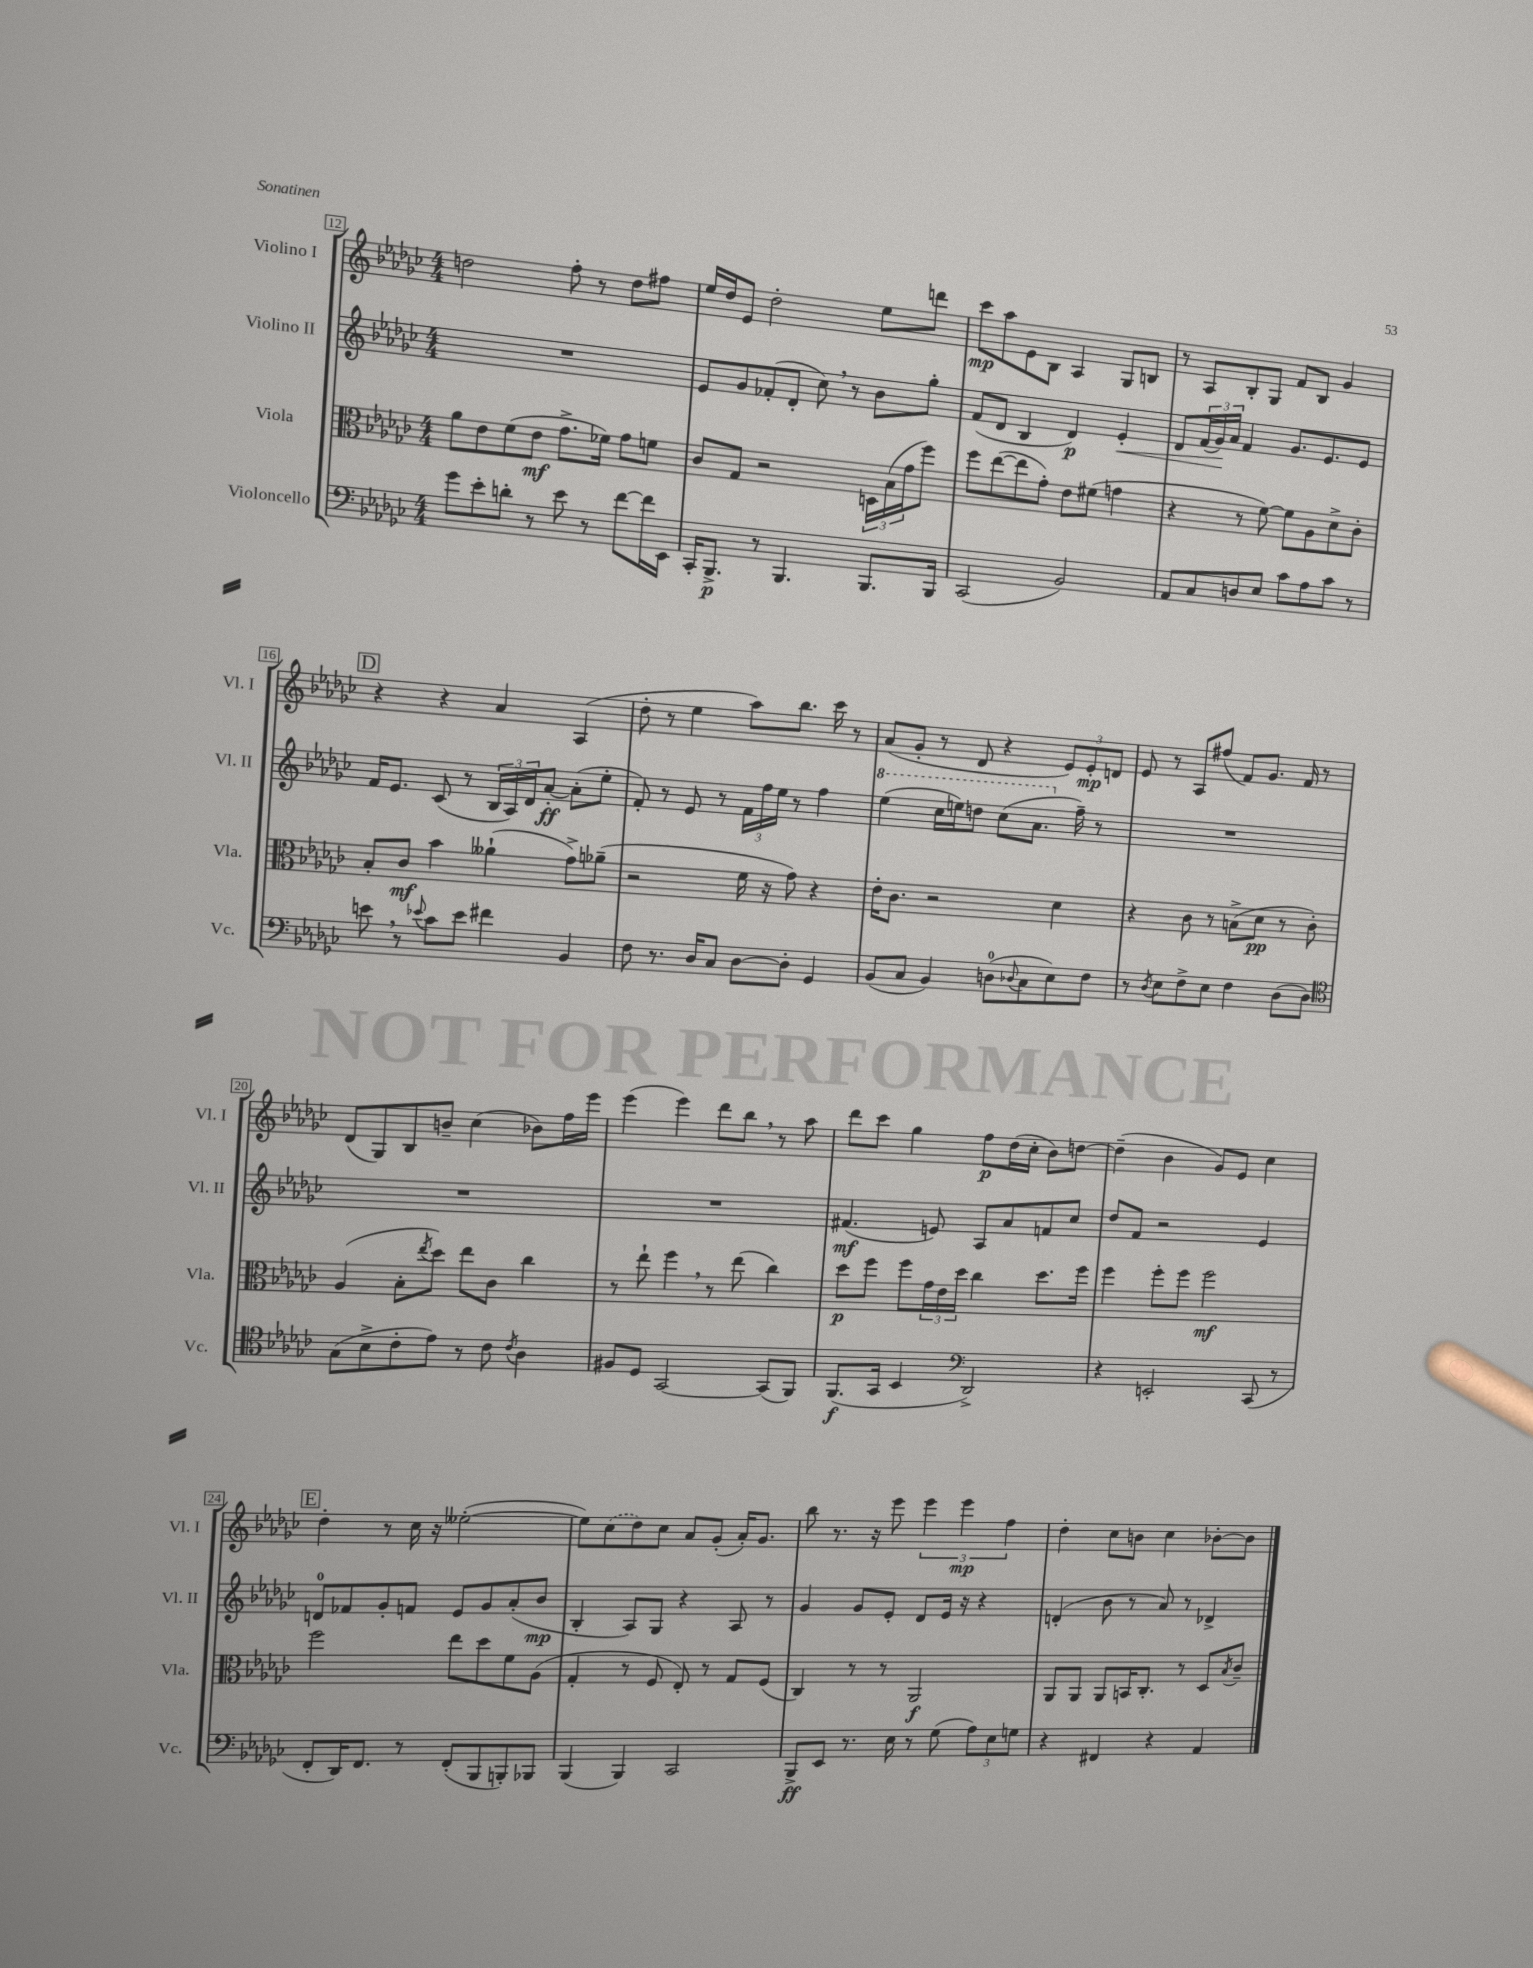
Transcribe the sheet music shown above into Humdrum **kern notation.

**kern	**kern	**kern	**kern
*staff4	*staff3	*staff2	*staff1
*clefF4	*clefC3	*clefG2	*clefG2
*k[b-e-a-d-g-c-]	*k[b-e-a-d-g-c-]	*k[b-e-a-d-g-c-]	*k[b-e-a-d-g-c-]
*M4/4	*M4/4	*M4/4	*M4/4
8g-	8a-	1r	2dd
8e-'	8e-	.	.
8d'	(8f	.	.
8r	8e-	.	.
8e-	8.g-^	.	8ff'
8r	.	.	8r
.	16f-)	.	.
[8f	8g-	.	8dd
16f]	8f	.	8ff#
16EE-	.	.	.
=	=	=	=
16CC-'	8c-	8e-	16ee-
8.BBB-^	.	.	16dd-
.	8G-	8g-	8e-
8r	2r	(8f-'	2dd-'
4.BBB-	.	8d-'	.
.	.	8cc-)	.
.	.	8r	.
8.BBB-	24D	8b-	8ee-
.	(24B-	.	.
.	24g-	.	.
.	8ff)	8gg-'	8ddd
16BBB-	.	.	.
=	=	=	=
(2CC-	8ff	(8f	8ccc-
.	([8ee-	8d-	8aa-
.	8ee-]	4B-	8e-
.	8g-')	.	8B-
2BB-)	8e-	4d-)	4A-
.	(8f#	.	.
.	4g	4e-'	8G-
.	.	.	8B
=	=	=	=
8AA-	4r	8d-	8r
8C-	.	(24f	8A-
.	.	24g-)	.
.	.	24a-	.
8D	8r	4f	8B-'
8E-	[8f)	.	8G-
8c-	8f]	8.g-	8f
8A-	8A-	.	8B-
.	.	8.e-	.
8c-	8d-^	.	4g-
8r	8c-'	8e-	.
=	=	=	=
8e	8B-'	16f	4r
.	.	8.e-	.
8r	8c-	.	.
8qqe-	.	.	.
8c-	4b-	(8c-	4r
8e-	.	8r	.
4f#	(4a--`	24B-	4a-
.	.	24A-)	.
.	.	24d-	.
.	.	[8a-'	.
4BB-	8g-^)	(8a-']	(4A-
.	(8a-~	8ee-'	.
=	=	=	=
8F	2r	8f')	8dd-'
8.r	.	8r	8r
.	.	8e-	4ee-
16D-	.	.	.
8C-	.	8r	.
[8D-	16f	24f	8aa-)
.	.	24ff	.
.	16r	.	.
.	.	24ee-	.
8D-']	8g-)	8r	8.bb-
4GG-	4r	4ff	.
.	.	.	16ccc-
.	.	.	8r
=	=	=	=
(8BB-	16e-'	(4eee-	(8a-
.	8.c-	.	.
8C-	.	.	8g-'
4BB-)	2r	16ccc-	8r
.	.	16eee)	.
.	.	8ddd	8d-
(8D	.	(8ccc-	4r
8qqD-	.	.	.
8C-	.	8.aa-	.
8E-)	4d-	.	12e-)
.	.	16ff~)	.
.	.	.	12e-'
8F	.	8r	.
.	.	.	12d
=	=	=	=
8r	4r	1r	8e-
8qD-	.	.	.
8E-	.	.	8r
8F^	8c-	.	8A-
8E-	8r	.	(8ff#
4F	(8B^	.	8f)
.	8d-	.	8.g-
(8D-	8r	.	.
.	.	.	16f
8D-)	8c-')	.	8r
=	=	=	=
*clefC4	*	*	*
(8G-	(4A-	1r	(8d-
8B-^	.	.	8G-)
8c-'	8B-'	.	8B-
.	8qee-	.	.
8e-)	8dd-)	.	8b~
8r	8ee-	.	(4cc-
8c-	8c-	.	.
8qc-	.	.	.
4A-	4cc-	.	8b-)
.	.	.	16ff
.	.	.	16eee-
=	=	=	=
8F#	8r	1r	(4eee-
8D-	8ee-`	.	.
[2GG-	4ff	.	4eee-)
.	8r	.	8ddd-
.	(8ee-	.	8bb-
(8GG-]	4cc-)	.	8r
8FF)	.	.	8aa-
=	=	=	=
(8.FF	8dd-	(4.f#	8ddd-
.	8ff	.	8ccc-
16GG-	.	.	.
4BB-	8ff	.	4gg-
.	24g-	8e)	.
.	24e-	.	.
.	24dd-	.	.
*clefF4	*	*	*
2DD-^)	4cc-	8A-	8ff
.	.	8a-	(16dd-
.	.	.	16cc-'
.	8.dd-	8f	8b-)
.	.	8cc-	[8dd
.	16ff	.	.
=	=	=	=
4r	4ff	8dd-	(4dd~]
.	.	8f	.
2EE'	8ff'	2r	4b-
.	8ff	.	.
.	2ff	.	8g-)
.	.	.	8e-
(8CC-	.	4e-	4cc-
8r	.	.	.
=	=	=	=
8FF'	2ff	8d	4dd-'
16DD-)	.	8f-	.
8.FF	.	.	.
.	.	8g-'	8r
8r	.	8f	16cc-
.	.	.	16r
(8FF'	8ee-	8e-	([2ee--'
8BBB-	8dd-	8g-	.
8BBB')	8f	(8a-'	.
8BBB-	(8A-	8b-	.
=	=	=	=
(4BBB-	4G-'	4B-'	8ee--])
.	.	.	(8cc-
4BBB-)	8r	8A-)	8dd-)
.	8F	8G-	8cc-
2CC-	8E-')	4r	8a-
.	8r	.	(8g-'
.	8G-	8A-	16a-')
.	.	.	8.g-
.	(8F	8r	.
=	=	=	=
8BBB-^	4C-)	4g-	8bb-
8EE-	.	.	8.r
8.r	8r	8g-	.
.	.	.	16r
.	8r	8e-'	8eee-
16E-	.	.	.
8r	2AA-	8d-	6eee-
(8G-	.	16e-	.
.	.	.	6eee-
.	.	16r	.
12A-)	.	4r	.
12E-	.	.	6ff
12G	.	.	.
=	=	=	=
4r	8AA-	(4d'	4dd-'
.	8AA-	.	.
4FF#	8AA-	8b-	8cc-
.	16BB	8r	8b
.	8.C-'	.	.
4r	.	8a-)	4cc-
.	8r	8r	.
4AA-	8D-	4d-^	[8b-'
.	8qB-	.	.
.	8c-~	.	8b-]
==	==	==	==
*-	*-	*-	*-
